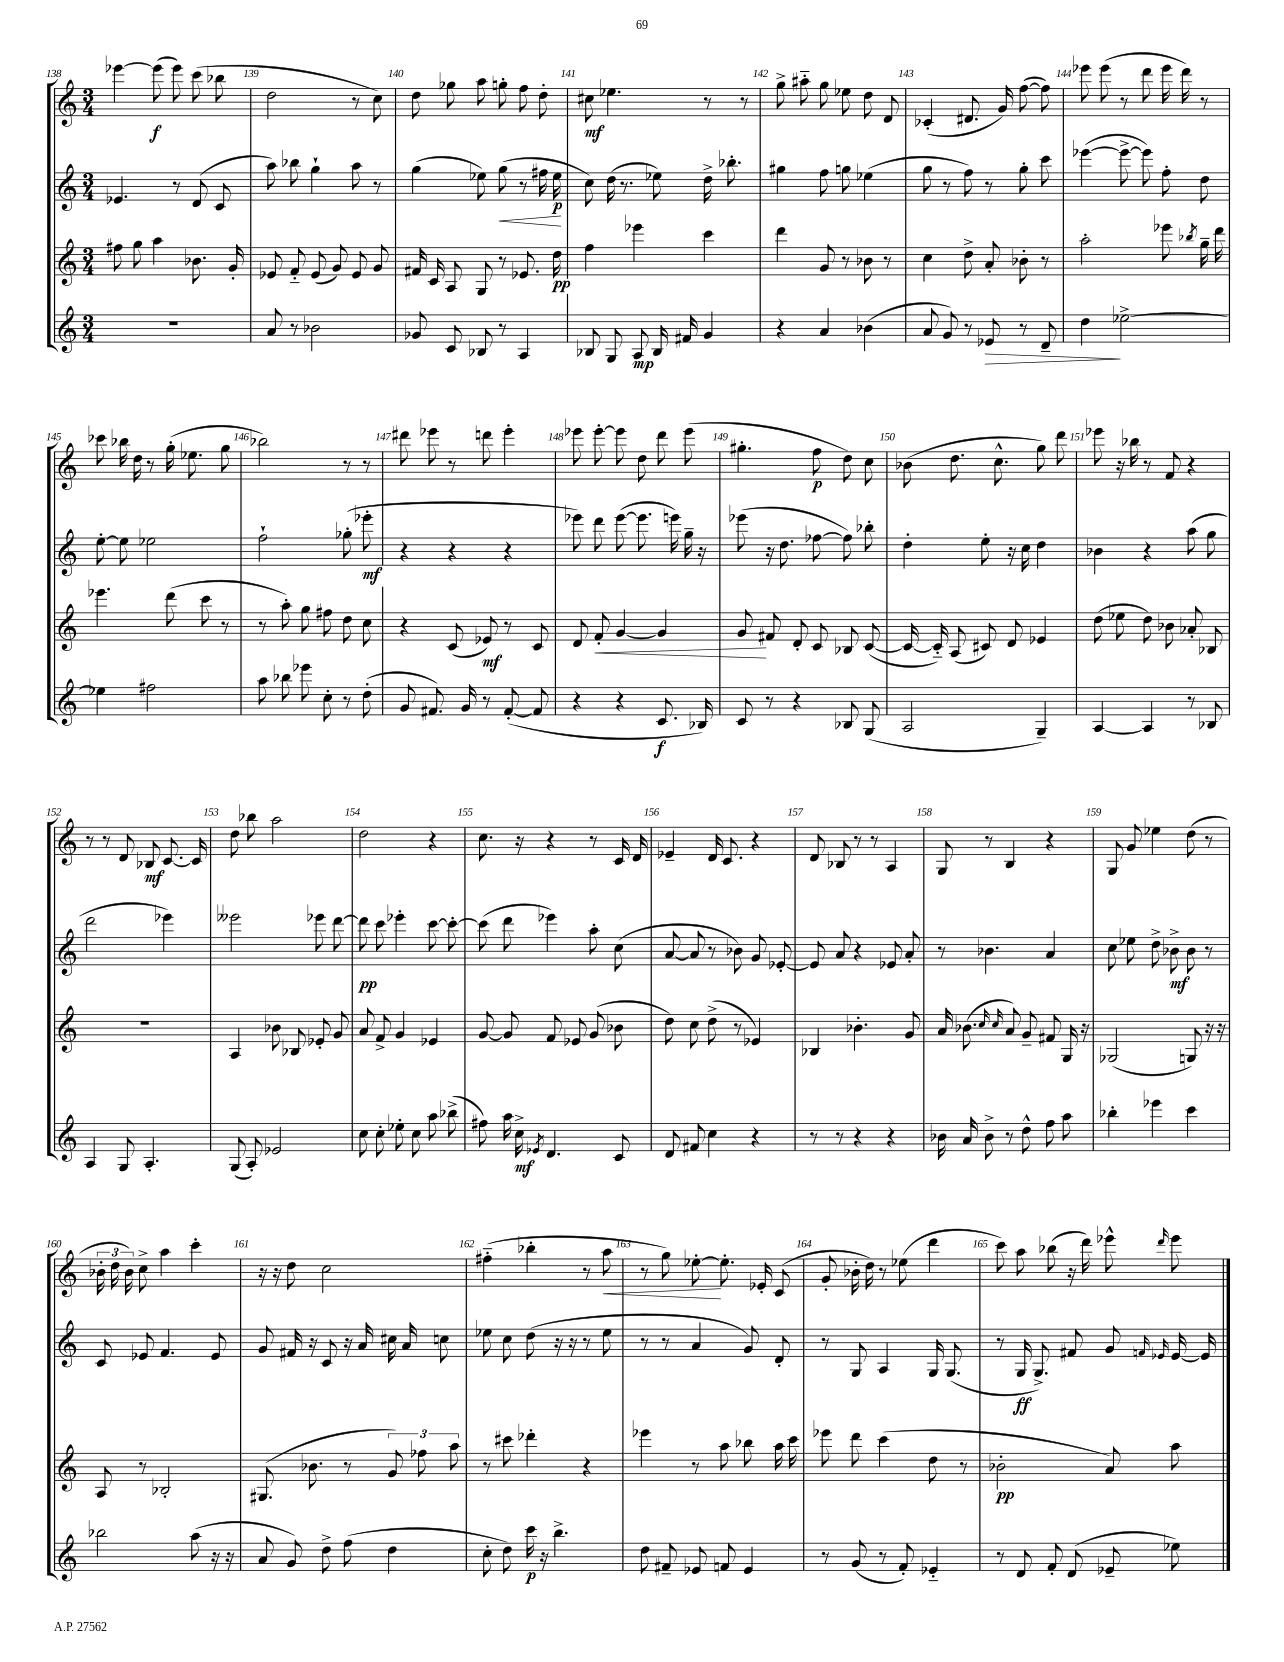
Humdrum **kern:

**kern	**kern	**kern	**kern
*staff4	*staff3	*staff2	*staff1
*clefG2	*clefG2	*clefG2	*clefG2
*k[]	*k[]	*k[]	*k[]
*M3/4	*M3/4	*M3/4	*M3/4
2.r	8ff#\	4.e-/	[4eee-\
.	8gg\	.	.
.	4aa\	.	(8eee-\]
.	.	8r	8eee-\)
.	8.b-\	(8d/	(8ccc\
.	.	8c/	8bb-\
.	16g'/	.	.
=	=	=	=
8a/	8e-/	8aa\)	2dd\
8r	8f'~/	8bb-\	.
2b-\	(8e-/	4gg`\	.
.	8g/)	.	.
.	8e-/	8aa\	8r
.	8g/	8r	8cc\)
=	=	=	=
8g-/	16f#/	(4gg\	8dd\
.	16c/	.	.
8c/	8A/	.	8gg-\
8B-/	8G/	8ee-\)	8aa\
8r	8r	(8gg\	8gg'\
4A/	8.e-/	8r	8ff\
.	.	16ff#\	8dd'\
.	16dd\	16ee-\	.
=	=	=	=
8B-/	4ff\	8cc\)	8cc#\
8G/	.	(16dd\	4.ee-\
.	.	8.r	.
8A/	4eee-\	.	.
16B-/	.	8ee-\)	.
16f#/	.	.	.
4g/	4ccc\	16dd^\	8r
.	.	8.bb-'\	.
.	.	.	8r
=	=	=	=
4r	4ddd\	4gg#\	8gg^\
.	.	.	8aa#'~\
4a/	8g/	8ff\	8gg\
.	8r	8gg\	8ee-\
(4b-\	8b-\	(4ee-\	8dd\
.	8r	.	8d/
=	=	=	=
8a/	4cc\	8gg\	(4c-'/
8g/)	.	8r	.
8r	8dd^\	8ff\)	8.d#/
8e-/	8a'/	8r	.
.	.	.	16g/)
8r	8b-'\	8gg'\	([8ff\
8d~/	8r	8ccc\	8ff\])
=	=	=	=
4dd\	2aa'\	([4eee-\	8eee-\
.	.	.	(8eee-\
[2ee-^\	.	8eee-^\_	8r
.	.	8eee-\])	8ddd\
.	8eee-\	8ff'\	16eee-\
.	.	.	16ddd\)
.	8qbb-/	.	.
.	16gg~\	8dd\	8r
.	16ddd\	.	.
=	=	=	=
4ee-\]	4.eee-\	[8ee'\	8ccc-\
.	.	8ee\]	16bb-\
.	.	.	16dd\
2ff#\	.	2ee-\	8r
.	(8ddd\	.	(16gg'\
.	.	.	8.ee-\
.	8ccc\	.	.
.	8r	.	8gg\
=	=	=	=
8aa\	8r	2ff`\	2bb-\)
8bb-\	8aa'\)	.	.
8eee-\	8gg\	.	.
8cc'\	8ff#\	.	.
8r	8dd\	(8gg-'\	8r
(8dd'\	8cc\	8eee-'\	8r
=	=	=	=
8g/	4r	4r	8ddd#\
8.f#/)	.	.	8eee-\
.	(8c/	4r	8r
16g/	.	.	.
8r	8e-/)	.	8ddd\
([8f#'/	8r	4r	4eee-'\
8f#/]	8c/	.	.
=	=	=	=
4r	8d/	8eee-\)	8eee-\
.	8f'/	8ddd\	[8eee-'\
4r	[4g/	([8eee-\	8eee-\]
.	.	8.eee-\]	8dd\
8.c/	4g/]	.	8ddd\
.	.	16eee\)	.
.	.	16gg~\	(8eee-\
16B-/)	.	16r	.
=	=	=	=
8c/	8g/	(8eee-\	4.gg#'\
8r	8f#/	16r	.
.	.	8.dd\	.
4r	8d'/	.	.
.	8c/	[8ff-\	8ff\
8B-/	8B-/	8ff-\])	8dd\)
(8G/	([8c/	8bb-'\	8cc\
=	=	=	=
2A/	16c/_	4dd'\	(8b-\
.	16c'~/])	.	.
.	(8A/	.	8.dd\
.	8c#/)	8ee'\	.
.	.	.	8.cc^^\
.	8d/	16r	.
.	.	16cc\	.
4G~/)	4e-/	4dd\	8gg\)
.	.	.	8ddd\
=	=	=	=
[4A/	(8dd\	4b-\	8eee-\
.	8ee-\	.	16r
.	.	.	16bb-\
4A/]	8dd\)	4r	8r
.	8b-\	.	8f/
8r	8a-'/	(8aa\	4r
8B-/	8B-/	8gg\	.
=	=	=	=
4A/	2.r	2ddd\	8r
.	.	.	8r
8G/	.	.	8d/
4.A'/	.	.	8B-/
.	.	4eee-\)	[8.c/
.	.	.	16c/]
=	=	=	=
(8G/	4A/	2eee--\	8dd\
8A'/)	.	.	8bb-\
2e-/	8b-\	.	2aa\
.	8B-/	.	.
.	8e-'/	8eee-\	.
.	8g/	[8ddd\	.
=	=	=	=
8cc\	8a/	8ddd\]	2dd\
8cc'\	8f^/	8ccc\	.
8ee-'\	4g/	4eee-'\	.
8cc\	.	.	.
8aa\	4e-/	[8ccc\	4r
(8bb-^\	.	8ccc'\_	.
=	=	=	=
8ff#\)	[8g/	(8ccc\]	8.cc\
16aa\	8g/]	8ddd\	.
16cc^\	.	.	16r
8qe-/	.	.	.
4.d/	8f/	4eee-\)	4r
.	8e-/	.	.
.	(8g/	8aa'\	8r
8c/	8b-\	(8cc\	16c/
.	.	.	16d/
=	=	=	=
8d/	8dd\)	[8a/	4e-~/
8f#/	8cc\	8a/]	.
4cc\	(8dd^\	8r	16d/
.	.	.	8.c/
.	8r	8b-\)	.
4r	4e-/)	8g/	4r
.	.	[8e-'/	.
=	=	=	=
8r	4B-/	8e-/]	8d/
8r	.	8a/	8B-/
4r	4.b-'\	4r	8r
.	.	.	8r
4r	.	8e-/	4A/
.	8g/	8a'/	.
=	=	=	=
16b-\	16a/	8r	8G/
16a/	(8.b-\	.	.
8b-^\	.	4.b-\	8r
.	16qqcc/	.	.
.	16qqcc/	.	.
8r	8a/)	.	4B/
8dd^^\	8g~/	.	.
8ff\	8f#/	4a/	4r
8aa\	16G/	.	.
.	16r	.	.
=	=	=	=
4bb-'\	(2G-/	8cc\	8G/
.	.	8ee-\	8g/
4eee-\	.	8dd^\	4ee-\
.	.	8b-^\	.
4ccc\	8G/)	8b-\	(8dd\
.	16r	8r	8r
.	16r	.	.
=	=	=	=
2bb-\	8A/	8c/	24b-'\
.	.	.	24dd\
.	.	.	24b-\)
.	8r	8e-/	8cc^\
.	2B-'/	4.f/	4aa\
(8aa\	.	.	4ccc'\
16r	.	8e-/	.
16r	.	.	.
=	=	=	=
8a/	(8.G#/	8g/	16r
.	.	.	16r
8g/)	.	16f#/	8dd\
.	8.b-\	16r	.
8dd^\	.	8c/	2cc\
(8ff\	8r	16r	.
.	.	16a/	.
4dd\	12g/)	16cc#\	.
.	.	16a/	.
.	12ff-\	.	.
.	.	8cc\	.
.	12aa\	.	.
=	=	=	=
8cc'\	8r	8ee-\	(4ff#'~\
8dd\)	8ccc#\	8cc\	.
16ccc\	4ddd-'\	(8dd\	4bb-'\
16r	.	.	.
4.bb^\	.	16r	.
.	.	16r	.
.	4r	8r	8r
.	.	8ee-\	8aa\
=	=	=	=
8dd\	4eee-\	8r	8r
8f#~/	.	8r	8gg\)
8e-/	8r	4a/	[8ee-'\
8f/	8aa\	.	8.ee-'\]
4e-/	8bb-\	8g/)	.
.	.	.	16e-'/
.	16aa\	8d'/	(8c/
.	16ccc\	.	.
=	=	=	=
8r	8eee-\	8r	8g'/
(8g/	8ddd\	8G/	16b-'\
.	.	.	16dd\)
8r	(4ccc\	4A/	8r
8f'/)	.	.	(8ee-\
4e-'~/	8dd\	16G/	4ddd\
.	.	(8.G/	.
.	8r	.	.
=	=	=	=
8r	2b-'\	8r	8ccc\)
8d/	.	16G/	8aa\
.	.	8.G^/)	.
8f'/	.	.	(8bb-\
(8d/	.	8f#/	16r
.	.	.	16ddd\)
8e-~/	8a/)	8g/	8eee-^^\
.	.	16qqf/	.
.	.	16qqe-/	16qqddd/
8ee-\)	8aa\	[16e-/	8eee-\
.	.	16e-/]	.
==	==	==	==
*-	*-	*-	*-
